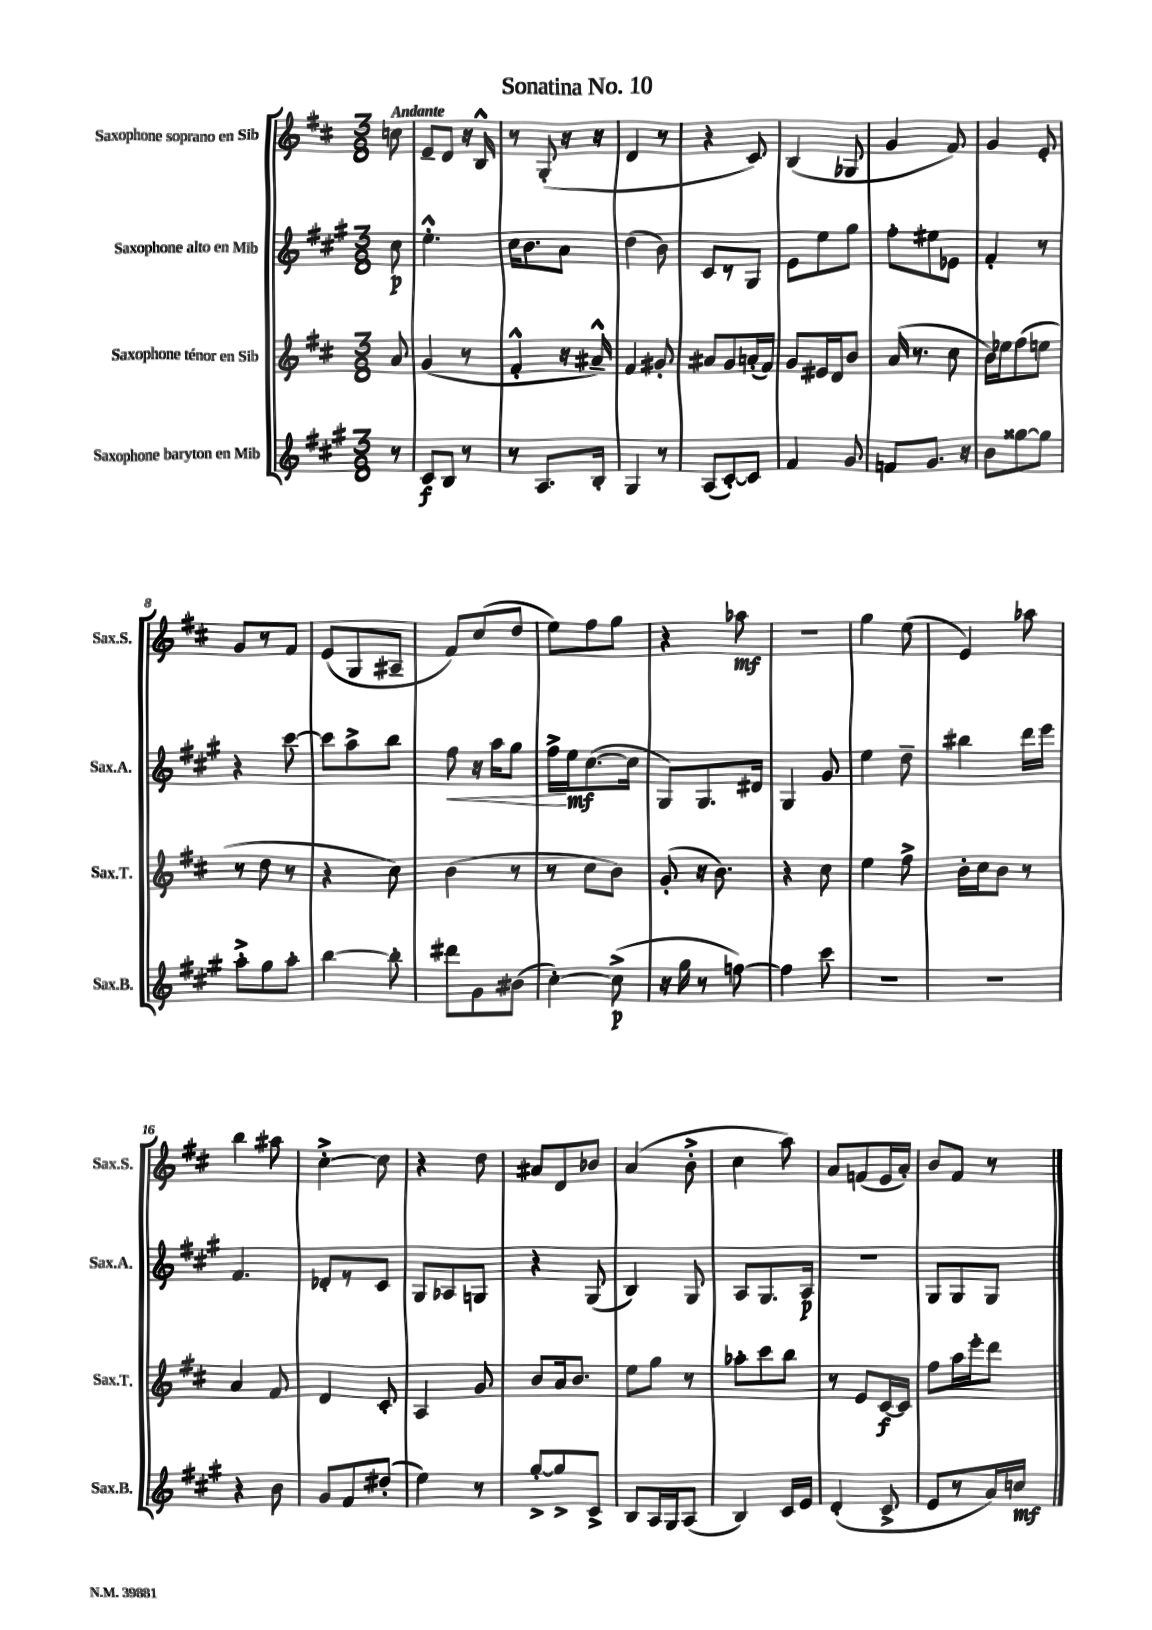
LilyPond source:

\header { title = "Sonatina No. 10" }
<<
\new StaffGroup <<
\new Staff = "s0" \with { instrumentName = "Saxophone soprano en Sib" shortInstrumentName = "Sax.S." } {
    \clef treble \key d \major \numericTimeSignature \time 3/8 \partial 8 \tempo "Andante"
    \autoBeamOff c''8 |
    e'8[-- d'8] r16 b16-^ |
    r8 g8-.( r16 r16 |
    d'4 r8 |
    r4 cis'8) |
    b4( ges8 |
    g'4 fis'8) |
    g'4 e'8-. |
    g'8[ r8 fis'8] |
    e'8[( g8 ais8]-- |
    fis'8[) cis''8( d''8] |
    e''8[) fis''8 g''8] |
    r4 aes''8\mf |
    R4. |
    g''4 e''8( |
    e'4) aes''8 |
    b''4 ais''8 |
    cis''4~-.-> cis''8 |
    r4 d''8 |
    ais'8[ d'8 bes'8] |
    a'4( b'8-.-> |
    cis''4 a''8) |
    a'8[ f'8( e'16 a'16]-.) |
    b'8[ fis'8] r8 \bar "|." |
}
\new Staff = "s1" \with { instrumentName = "Saxophone alto en Mib" shortInstrumentName = "Sax.A." } {
    \clef treble \key a \major \numericTimeSignature \time 3/8 \partial 8
    \autoBeamOff cis''8\p |
    e''4.-.-^ |
    cis''16[ b'8. a'8] |
    d''4( b'8) |
    cis'8[ r8 gis8] |
    e'8[ e''8 gis''8] |
    fis''8[-. eis''8 ees'8] |
    fis'4-. r8 |
    r4 cis'''8~ |
    cis'''8[ a''8-> b''8] |
    fis''8\< r16 a''16[ gis''8] |
    fis''16[->\! e''16\mf cis''8.~( cis''16] |
    gis8[) gis8. dis'16] |
    gis4 gis'8 |
    e''4 d''8-- |
    bis''4 d'''16[ e'''16] |
    fis'4. |
    des'8[-. r8 cis'8] |
    gis8[ aes8 g8] |
    r4 gis8( |
    b4) gis8 |
    a8[ gis8. a16]\p |
    R4. |
    gis8[ gis8 gis8] \bar "|." |
}
\new Staff = "s2" \with { instrumentName = "Saxophone ténor en Sib" shortInstrumentName = "Sax.T." } {
    \clef treble \key d \major \numericTimeSignature \time 3/8 \partial 8
    \autoBeamOff a'8 |
    g'4( r8 |
    fis'4-.-^ r16 ais'16---^) |
    fis'4 gis'8-. |
    ais'8[ g'8 a'16-.( fis'16]) |
    g'8[ eis'16 d'16 b'8] |
    a'16( r8. cis''8 |
    b'16[) ees''16 fis''8( e''8] |
    r8 d''8 r8 |
    r4 cis''8) |
    b'4( r8 |
    r8 cis''8[ b'8]) |
    g'8-.( r16 b'8.) |
    r4 cis''8 |
    e''4 fis''8-> |
    b'16[-. cis''16 b'8] r8 |
    a'4 fis'8 |
    d'4 cis'8-. |
    a4 g'8 |
    b'8[ a'16 b'8.] |
    e''8[ g''8] r8 |
    aes''8[-. cis'''8 b''8] |
    r8 e'8[ cis'16~\f cis'16] |
    fis''8[ a''16 e'''16-. d'''8] \bar "|." |
}
\new Staff = "s3" \with { instrumentName = "Saxophone baryton en Mib" shortInstrumentName = "Sax.B." } {
    \clef treble \key a \major \numericTimeSignature \time 3/8 \partial 8
    \autoBeamOff r8 |
    cis'8[\f b8] r8 |
    r8 a8.[ b16]-. |
    gis4 r8 |
    a8[( cis'8~-.) cis'8] |
    fis'4 gis'8 |
    f'8[ gis'8.] r16 |
    b'8[ gisis''8~ gisis''8] |
    a''8[-.-> gis''8 a''8]-. |
    b''4~ b''8-. |
    dis'''8[ gis'8 bis'8]( |
    cis''4~-.) cis''8->\p( |
    r16 gis''16 r8 f''8~) |
    f''4 cis'''8 |
    R4. |
    R4. |
    r4 b'8 |
    gis'8[ fis'8 dis''8]-.( |
    e''4) r8 |
    gis''8[~-.-> gis''8-> cis'8]-> |
    b8[ a16 gis16 a8]( |
    b4) cis'16[ e'16] |
    d'4-.( cis'8-> |
    e'8[ r8 a'16) c''16]\mf \bar "|." |
}
>>
>>
